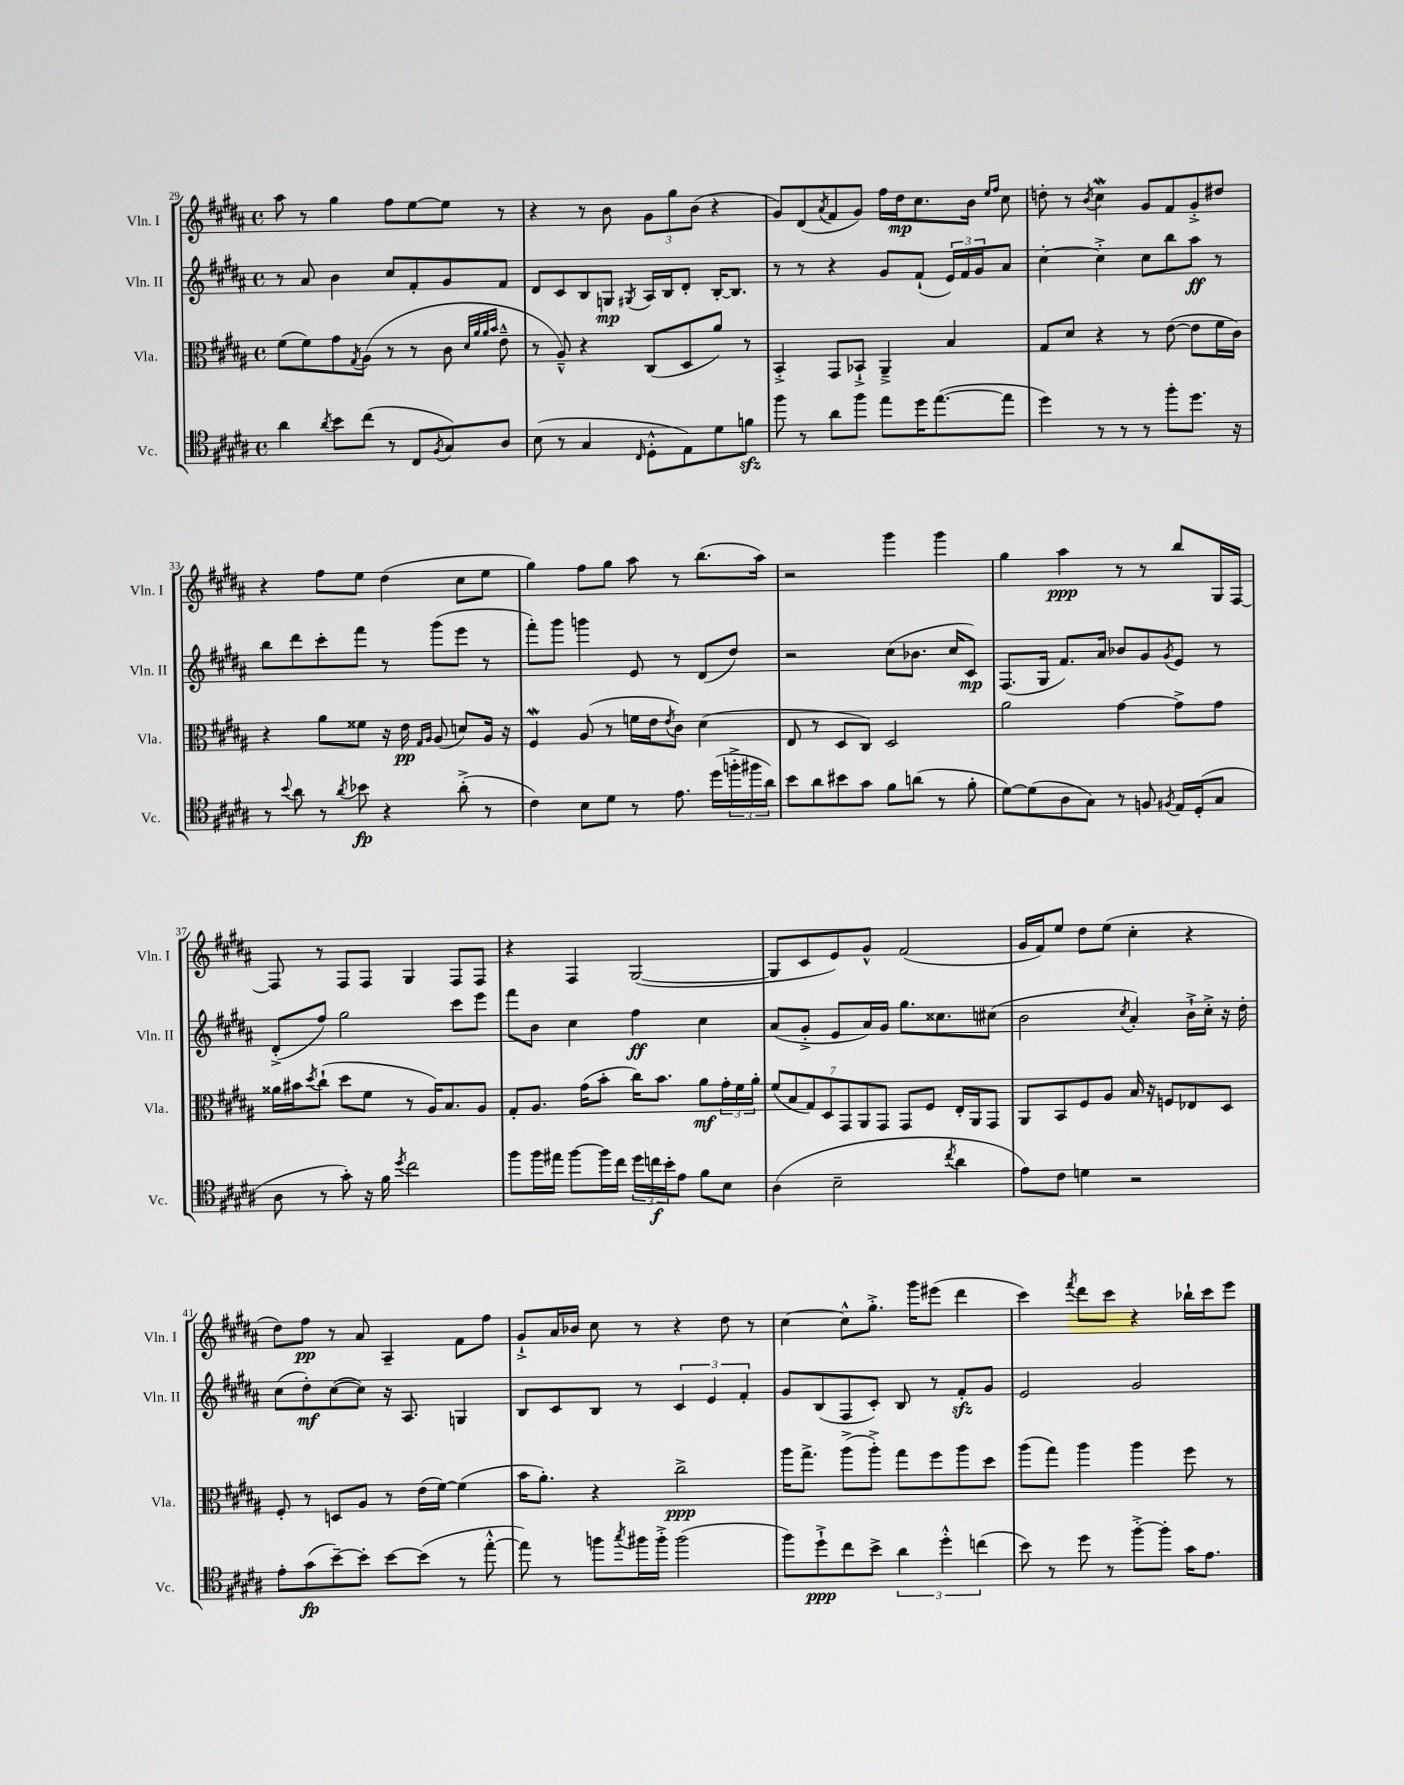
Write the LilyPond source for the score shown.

<<
\new StaffGroup <<
\new Staff = "s0" \with { instrumentName = "Vln. I" shortInstrumentName = "Vln. I" } {
    \clef treble \key b \major \defaultTimeSignature \time 4/4
    ais''8 r8 gis''4 fis''8 e''8~ e''8 r8 |
    r4 r8 b'8 \tuplet 3/2 { gis'8 gis''8 b'8( } r4 |
    gis'8) dis'8( \acciaccatura { ais'8 } fis'8 gis'8) fis''16 dis''16\mp cis''8. b'16 \grace { e''16 fis''16 } cis''8 |
    d''8-. r8 \acciaccatura { b'8 } cis''4\mordent gis'8 fis'8 gis'8-.-> dis''8 |
    r4 fis''8 e''8 dis''4( cis''8 e''8 |
    gis''4) fis''8 gis''8 ais''8 r8 b''8.( ais''16) |
    r2 gis'''4 gis'''4 |
    gis''4 ais''4\ppp r8 r8 b''8 gis16 fis16~ |
    fis8 r8 fis8 fis8 gis4 fis8 fis8 |
    r4 fis4 gis2~( |
    gis8 cis'8 e'8) gis'8-^ fis'2( |
    gis'16 fis'16) e''8 dis''8 e''8( cis''4-. r4 |
    dis''8) fis''8\pp r8 ais'8 ais4-- fis'8 fis''8 |
    gis'8-!-> ais'16 bes'16 cis''8 r8 r4 dis''8 r8 |
    cis''4~ cis''8-^ gis''8.-.-> gis'''16 eis'''8( dis'''4 |
    cis'''4) \acciaccatura { fis'''8 } dis'''8 cis'''8 r4 bes''16-! cis'''16 e'''8 \bar "|." |
}
\new Staff = "s1" \with { instrumentName = "Vln. II" shortInstrumentName = "Vln. II" } {
    \clef treble \key b \major \defaultTimeSignature \time 4/4
    r8 ais'8 b'4 cis''8 fis'8-. gis'8 fis'8 |
    dis'8 cis'8 b8 g8\mp \acciaccatura { gis8 } ais16 b16 dis'8-. b16~-. b8. |
    r8 r8 r4 gis'8 fis'8-!( \tuplet 3/2 { e'16) fis'16 gis'16 } ais'8 |
    cis''4~-. cis''4-.-> cis''8 b''8 ais''8\ff r8 |
    b''8 dis'''8 cis'''8-. fis'''8 r8 gis'''8( e'''8 r8 |
    fis'''8-.) gis'''8 g'''4 e'8 r8 dis'8( dis''8) |
    r2 cis''8( bes'8. cis''16 cis'8\mp) |
    fis8.( gis16 fis'8.) ais'16 bes'8 gis'8 \acciaccatura { gis'8 } e'8 r8 |
    dis'8-.->( fis''8) gis''2 cis'''8 e'''8 |
    fis'''8 b'8 cis''4 fis''4\ff cis''4 |
    ais'8( gis'8-.-> e'8 ais'16) gis'16 gis''8. cisis''8. cis''8( |
    b'2 \acciaccatura { cis''8 } ais'4-.) b'16-!-> cis''16-.-> r16 dis''16-. |
    cis''8( dis''8-.\mf) cis''8~( cis''8) r16 ais8. g4 |
    b8 cis'8 b8 r8 \tuplet 3/2 { cis'4 e'4 fis'4-. } |
    gis'8 b8( fis8 cis'8-.) b8 r8 fis'8-.\sfz gis'8 |
    e'2 gis'2 \bar "|." |
}
\new Staff = "s2" \with { instrumentName = "Vla." shortInstrumentName = "Vla." } {
    \clef alto \key b \major \defaultTimeSignature \time 4/4
    fis'8( fis'8) gis'8 \acciaccatura { gis8 } ais8( r8 r8 cis'8 \grace { dis'32 ais'32 ais'32 b'32 } e'8---^ |
    r8 ais8---^) r4 cis8( dis8 ais'8) r8 |
    b,4-.-> gis,8 bes,8-!-> ais,4---> b4 |
    gis8 dis'8 r4 r8 e'8~( e'8 fis'16 cis'16) |
    r4 ais'8 fisis'8 r16 e'16\pp \grace { gis16 ais16 } ais8( d'8) ais16 r16 |
    fis4\mordent ais8( r8 f'16 e'16 \acciaccatura { e'8 } cis'8) dis'4( |
    e8 r8 dis8 cis8) dis2 |
    ais'2 gis'4~ gis'8-> gis'8 |
    aisis'16 bis'16 \acciaccatura { dis''8 } cis''8-!( dis''8 fis'8 r8 ais16) b8. ais8 |
    gis8-. ais8. gis'16( b'8-. cis''16) b'8. ais'8\mf \tuplet 3/2 { gis'16-. fis'16 ais'16-. } |
    \tuplet 7/4 { fis'8( b8 gis8) dis8 gis,8 ais,8 gis,8 } gis,8 fis8 e16-. ais,16 gis,8 |
    ais,8 b,8 fis8 ais8 b16 r16 f8 ees8 dis8 |
    fis8-. r8 d8 ais8 r8 e'16( fis'16~) fis'4( |
    b'16 ais'8.-.) r4 cis''2->\ppp |
    ais''16 gis''8.-> ais''8->( ais''8-.->) gis''8 fis''8 ais''8 dis''8 |
    ais''8( gis''8) ais''4 ais''4 fis''8 r8 \bar "|." |
}
\new Staff = "s3" \with { instrumentName = "Vc." shortInstrumentName = "Vc." } {
    \clef tenor \key b \major \defaultTimeSignature \time 4/4
    ais'4 \acciaccatura { ais'8 } b'8 cis''8( r8 cis8 \acciaccatura { fis8 } gis8) ais8 |
    b8( r8 gis4 \grace { cis16 } dis8-.-^ e8) dis'8 f'8\sfz |
    fis''8 r8 ais'8 fis''8 e''8 dis''16 e''8.~( e''8 |
    dis''4) r8 r8 r8 fis''8-. dis''8. r16 |
    r8 \appoggiatura { b'8 } ais'8 r8 \acciaccatura { ais'8 } bes'8\fp r4 ais'8-.->( r8 |
    cis'4) b8 dis'8 r8 e'8. dis''16( \tuplet 3/2 { f''16-.-> fis''16 ais'16) } |
    b'8 ais'8 bis'8 gis'8 fis'8 a'8( r8 fis'8-. |
    dis'8~) dis'8( ais8 gis8) r8 f8 \acciaccatura { fis8 } e16 dis16-.( gis8 |
    ais8 r8 gis'8-.) r16 fis'16 \acciaccatura { dis''8 } cis''2 |
    fis''8 fis''16 eis''16 fis''8~ fis''16 cis''16 \tuplet 3/2 { dis''16 c''16\f b'16-. } e'8 fis'8 b8 |
    ais4( b2-- \acciaccatura { cis''8 } ais'4 |
    e'8) cis'8 d'4 r2 |
    e'8-. gis'8\fp( b'8~--) b'8-. b'8~ b'8( r8 e''8~-.-^ |
    e''8) r8 f''8 \acciaccatura { gis''8 } fis''16 fis''16-.-> fis''2( |
    fis''8) dis''8-!->\ppp cis''8 b'8-> \tuplet 3/2 { ais'4 dis''4-.-^ c''4( } |
    b'8) r8 dis''8 r8 fis''8~-.-> fis''8-. gis'16 e'8. \bar "|." |
}
>>
>>
\layout { \context { \Score currentBarNumber = #29 } }
